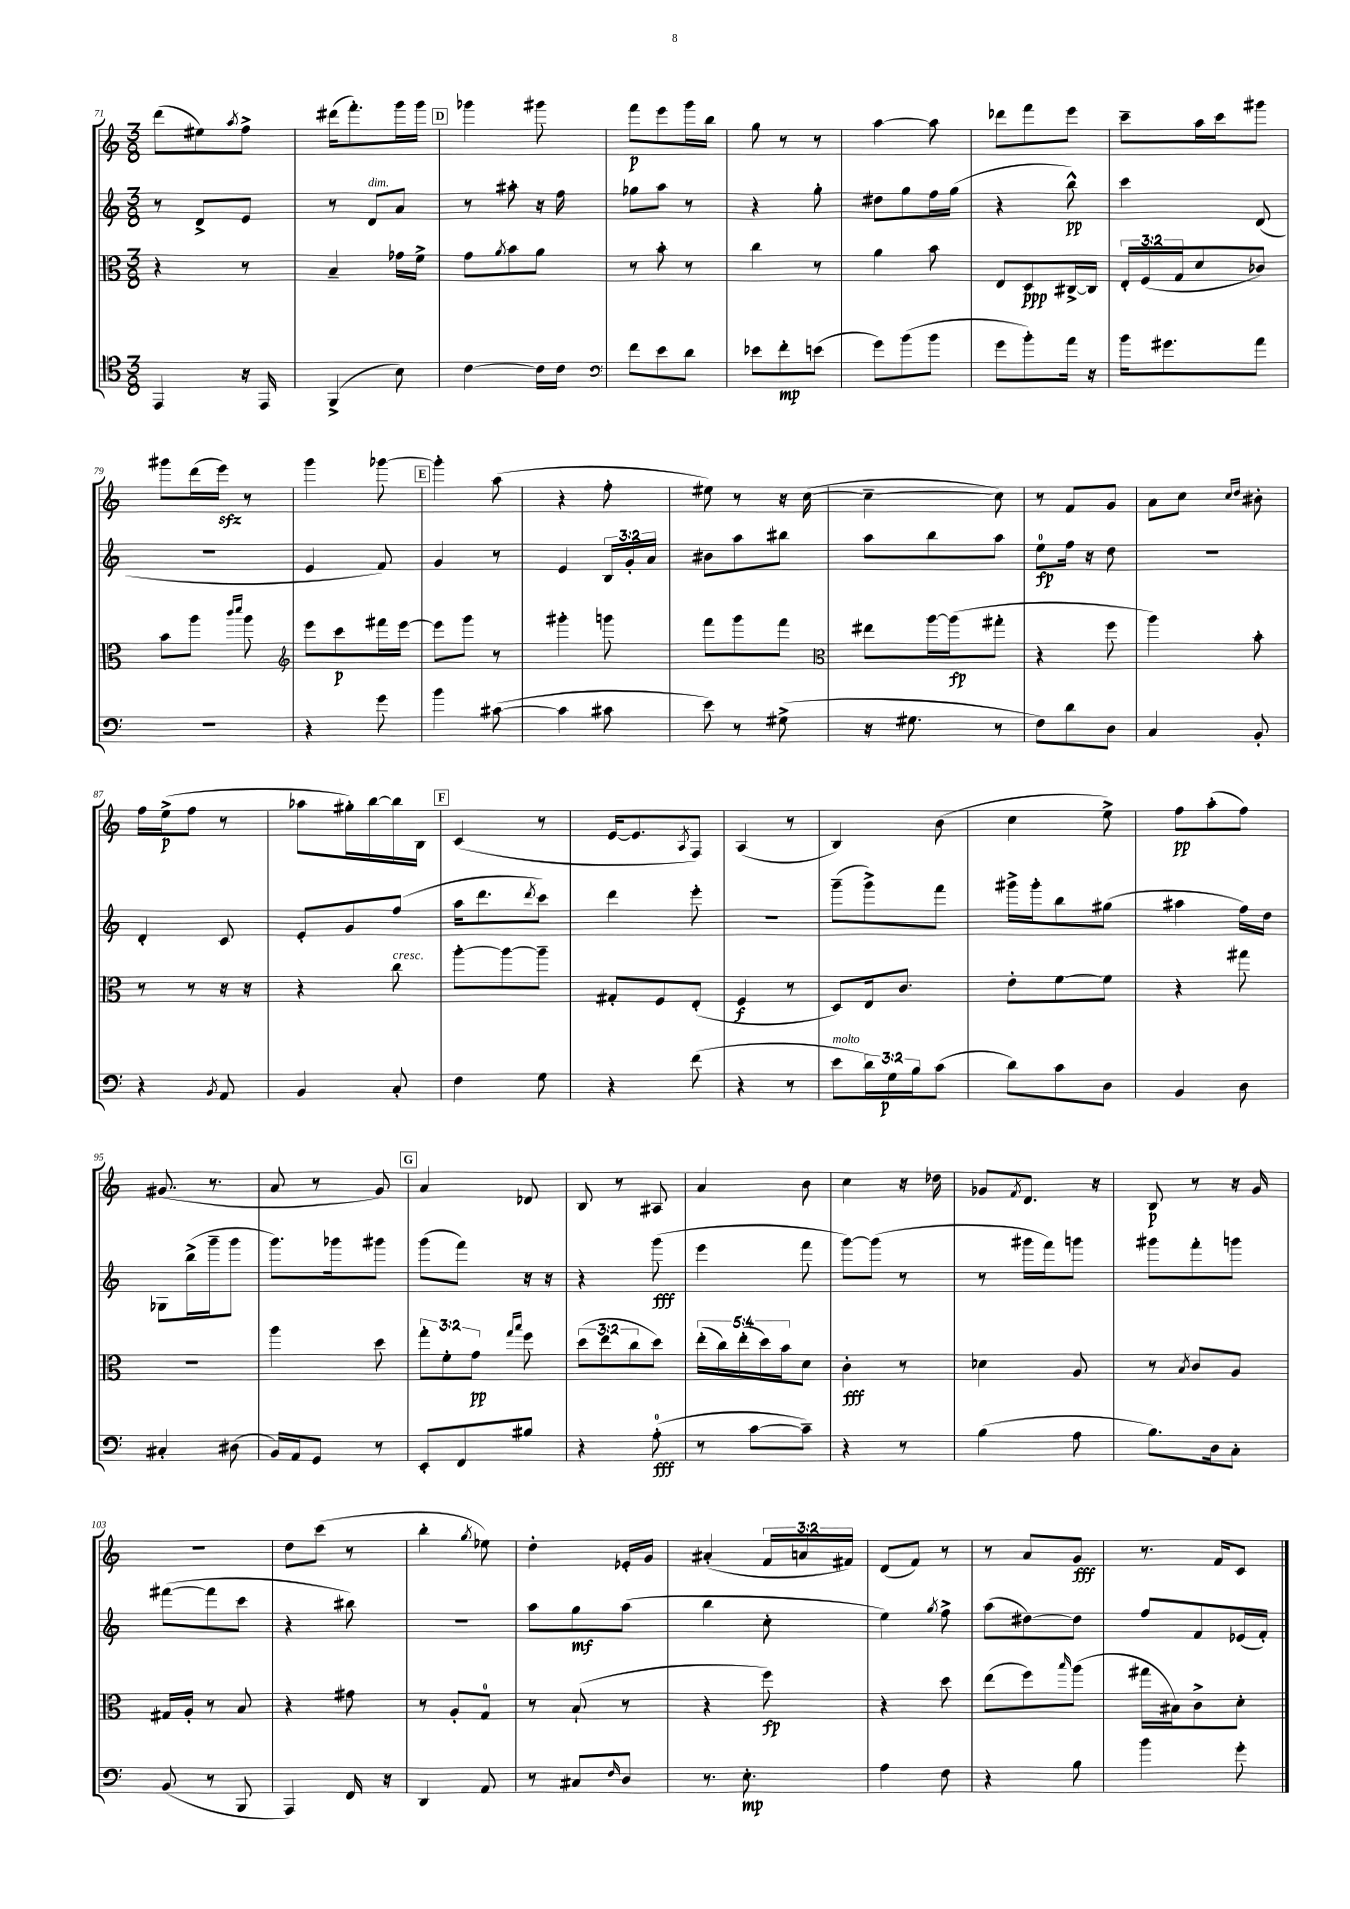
<<
\new StaffGroup <<
\new Staff = "s0" {
    \clef treble \key c \major \numericTimeSignature \time 3/8 \override Staff.TupletNumber.text = #tuplet-number::calc-fraction-text
    d'''8( eis''8) \acciaccatura { a''8 } f''8-> |
    dis'''16( f'''8.-.) g'''16 g'''16 |
    \mark \markup { \box "D" } ges'''4 gis'''8 |
    f'''8\p e'''8 g'''16 b''16 |
    g''8 r8 r8 |
    a''4~ a''8 |
    des'''8 f'''8 e'''8 |
    c'''8-- a''16 c'''16 gis'''8 |
    gis'''8 d'''16( e'''16\sfz) r8 |
    g'''4 ges'''8~ |
    \mark \markup { \box "E" } ges'''4-. a''8( |
    r4 f''8-. |
    eis''8) r8 r16 c''16~( |
    c''4~-- c''8) |
    r8 f'8 g'8 |
    a'8 c''8 \grace { c''16 d''16 } bis'8-. |
    f''16 e''16->\p( f''8 r8 |
    aes''8 gis''16-.) b''16~ b''16 b16 |
    \mark \markup { \box "F" } c'4( r8 |
    e'16~ e'8. \acciaccatura { a8 } f8) |
    a4( r8 |
    b4) b'8( |
    c''4 e''8->) |
    f''8\pp a''8-.( f''8) |
    gis'8.( r8. |
    a'8 r8 g'8) |
    \mark \markup { \box "G" } a'4 des'8 |
    b8 r8 ais8 |
    a'4 b'8 |
    c''4 r16 des''16 |
    ges'8 \acciaccatura { f'8 } d'8. r16 |
    b8\p r8 r16 g'16 |
    R4. |
    d''8 c'''8( r8 |
    b''4-. \acciaccatura { g''8 } ees''8) |
    d''4-. ees'16-. g'16 |
    ais'4-.( \tuplet 3/2 { f'16 a'16 fis'16) } |
    d'8( f'8) r8 |
    r8 a'8 g'8\fff |
    r8. f'16 c'8 \bar "|." |
}
\new Staff = "s1" {
    \clef treble \key c \major \numericTimeSignature \time 3/8 \override Staff.TupletNumber.text = #tuplet-number::calc-fraction-text
    r8 d'8-> e'8 |
    r8 d'8^\markup { \italic "dim." } a'8 |
    \mark \markup { \box "D" } r8 ais''8-. r16 f''16 |
    ges''8 a''8 r8 |
    r4 g''8-. |
    dis''8 g''8 f''16 g''16( |
    r4 b''8-^\pp) |
    c'''4 d'8( |
    R4. |
    e'4 f'8) |
    \mark \markup { \box "E" } g'4 r8 |
    e'4 \tuplet 3/2 { b16 g'16-. a'16 } |
    bis'8 a''8 bis''8 |
    a''8 b''8 a''8 |
    e''8-0\fp f''16 r16 d''8 |
    r4. |
    d'4-. c'8 |
    e'8-. g'8 f''8( |
    \mark \markup { \box "F" } a''16 d'''8. \acciaccatura { d'''8 } c'''8) |
    d'''4 e'''8-. |
    R4. |
    g'''8--( g'''8->) f'''8 |
    gis'''16-> gis'''16-. b''8 gis''8( |
    ais''4 f''16) d''16 |
    ges8 b''16->( g'''16-- g'''8 |
    g'''8.) ges'''16 gis'''8 |
    \mark \markup { \box "G" } g'''8( f'''8) r16 r16 |
    r4 g'''8\fff( |
    e'''4 f'''8 |
    g'''8~) g'''8( r8 |
    r8 gis'''16 f'''16) g'''8 |
    gis'''8 f'''8-. g'''8 |
    fis'''8~( fis'''8 c'''8 |
    r4 bis''8) |
    R4. |
    a''8 g''8\mf a''8( |
    b''4 c''8-. |
    e''4) \acciaccatura { g''8 } f''8-> |
    a''8( dis''8~) dis''8 |
    f''8 f'8 ees'16( f'16-.) \bar "|." |
}
\new Staff = "s2" {
    \clef alto \key c \major \numericTimeSignature \time 3/8 \override Staff.TupletNumber.text = #tuplet-number::calc-fraction-text
    r4 r8 |
    b4-- ges'16 f'16-> |
    \mark \markup { \box "D" } g'8 \acciaccatura { a'8 } b'8 a'8 |
    r8 b'8-. r8 |
    c''4 r8 |
    a'4 b'8 |
    e8 d8\ppp cis16~-> cis16 |
    \tuplet 3/2 { e16-. f16( g16 } d'8 ces'8) |
    b'8 a''8 \grace { c'''16 d'''16 } a''8 |
    \clef treble e'''8 c'''8\p fis'''16 e'''16~ |
    \mark \markup { \box "E" } e'''8 g'''8 r8 |
    gis'''4-. g'''8 |
    f'''8 g'''8 f'''8 |
    \clef alto eis''8 a''16~ a''16\fp( gis''8-. |
    r4 f''8 |
    a''4) b'8-. |
    r8 r8 r16 r16 |
    r4 c''8^\markup { \italic "cresc." } |
    \mark \markup { \box "F" } a''8~-. a''8~ a''8-- |
    gis8-. f8 e8-.( |
    f4\f r8 |
    d8) e16 c'8. |
    e'8-. f'8~ f'8 |
    r4 gis''8 |
    R4. |
    a''4 d''8 |
    \mark \markup { \box "G" } \tuplet 3/2 { g''8-. f'8-. g'8\pp } \grace { g''16 b''16 } f''8 |
    \tuplet 3/2 { d''8( e''8 c''8 } d''8) |
    \tuplet 5/4 { e''16-.( c''16) e''16-.( d''16) b'16 } d'8 |
    c'4-.\fff r8 |
    des'4 a8 |
    r8 \acciaccatura { b8 } c'8 a8 |
    gis16 a16-. r8 b8 |
    r4 gis'8 |
    r8 a8-. g8-0 |
    r8 b8-!( r8 |
    r4 f''8\fp) |
    r4 d''8 |
    e''8( f''8) \grace { b''16 } a''8( |
    gis''16 bis16) c'8-> d'8-. \bar "|." |
}
\new Staff = "s3" {
    \clef tenor \key c \major \numericTimeSignature \time 3/8 \override Staff.TupletNumber.text = #tuplet-number::calc-fraction-text
    e,4 r16 e,16 |
    f,4->( b8) |
    \mark \markup { \box "D" } c'4~ c'16 c'16 |
    \clef bass f'8 e'8 d'8 |
    ees'8 f'8-.\mp e'8( |
    g'8) b'8( b'8 |
    g'8 b'8-.) a'16 r16 |
    b'16 gis'8. a'8 |
    R4. |
    r4 g'8 |
    \mark \markup { \box "E" } b'4 cis'8~( |
    cis'4 cis'8 |
    e'8) r8 gis8->( |
    r16 gis8. r8 |
    f8) d'8 d8 |
    c4 b,8-. |
    r4 \acciaccatura { b,8 } a,8 |
    b,4 c8-. |
    \mark \markup { \box "F" } f4 g8 |
    r4 f'8( |
    r4 r8 |
    e'8^\markup { \italic "molto" } \tuplet 3/2 { d'16) g16\p b16 } c'8( |
    d'8) c'8 d8 |
    b,4 d8 |
    cis4-. dis8( |
    b,16) a,16 g,8 r8 |
    \mark \markup { \box "G" } e,8-. f,8 bis8 |
    r4 a8-0-.\fff( |
    r8 c'8~ c'8--) |
    r4 r8 |
    b4( a8 |
    b8.) d16 c8-. |
    b,8( r8 b,,8 |
    a,,4) f,16 r16 |
    d,4 a,8 |
    r8 cis8 \grace { f16 } d8 |
    r8. e8.-.\mp |
    a4 f8 |
    r4 b8 |
    b'4 g'8-. \bar "|." |
}
>>
>>
\layout { \context { \Score currentBarNumber = #71 } }
